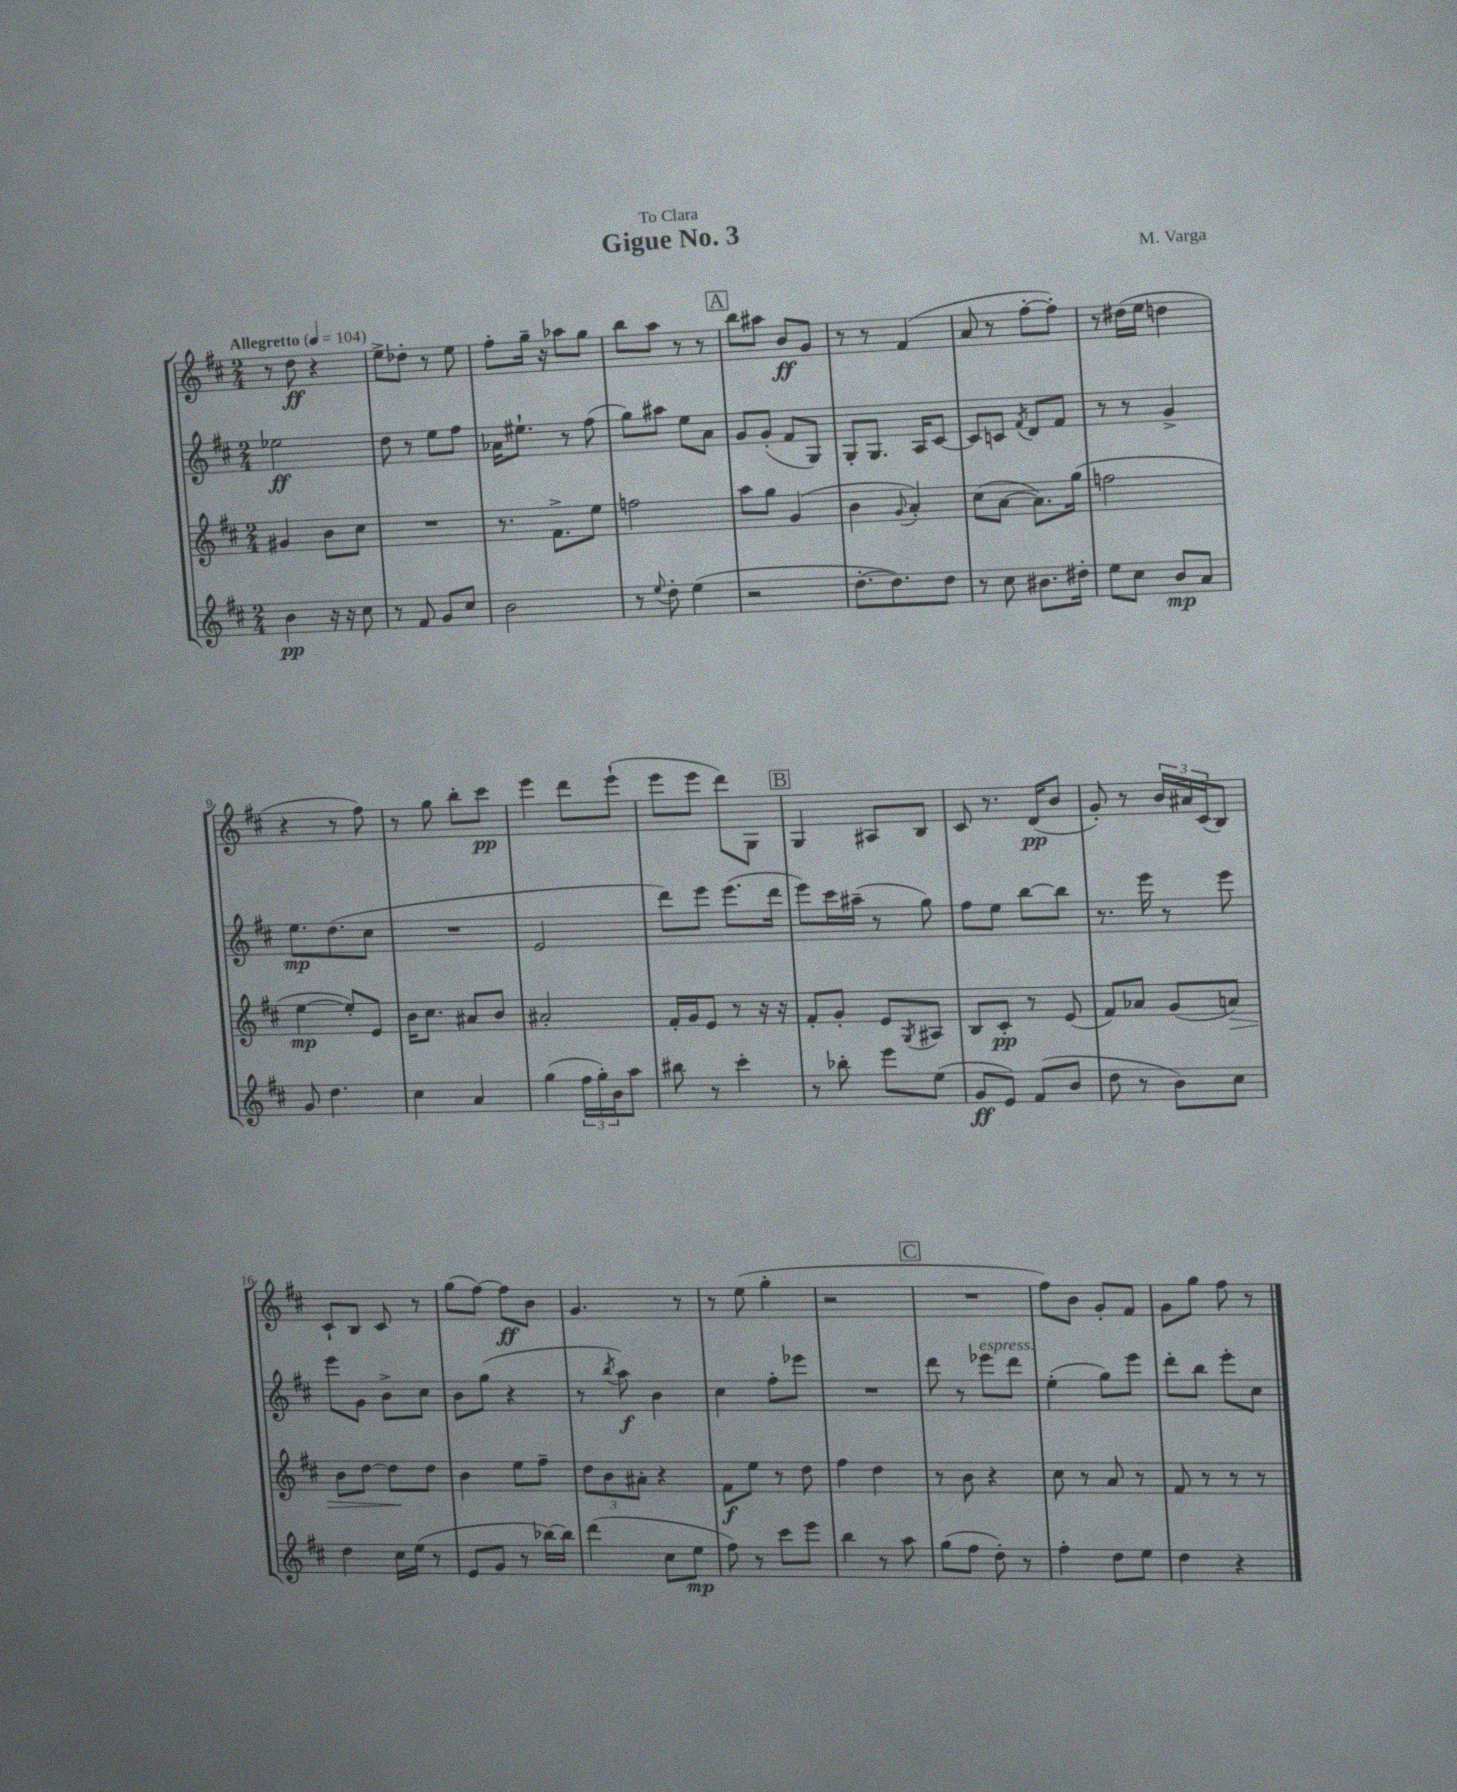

**kern	**kern	**kern	**kern
*staff4	*staff3	*staff2	*staff1
*clefG2	*clefG2	*clefG2	*clefG2
*k[f#c#]	*k[f#c#]	*k[f#c#]	*k[f#c#]
*M2/4	*M2/4	*M2/4	*M2/4
*MM104	*MM104	*MM104	*MM104
4b	4g#	2ee-	8r
.	.	.	8dd
16r	8b	.	4r
16r	.	.	.
8cc#	8cc#	.	.
=	=	=	=
8r	2r	8dd	8ee^
8f#	.	8r	8dd-'
8g	.	8ee	8r
8cc#	.	8ff#	8ee
=	=	=	=
2b	8.r	16a-	8ff#'
.	.	8.ee#`	.
.	.	.	16gg~
.	8.f#^	.	16r
.	.	8r	8aa-
.	8ee	(8ff#	8gg
=	=	=	=
8r	2ff	8gg)	8bb
8qqee	.	.	.
8dd'	.	8aa#	8aa
(4ee	.	8ee	8r
.	.	8a	8r
=	=	=	=
2r	8aa	8g	8bb
.	8gg	(8g'	8aa#
.	(4g	8f#	8b
.	.	8G)	8g
=	=	=	=
[8.dd'	4b	8G'	8r
.	.	8.G	8r
8.dd])	.	.	.
.	8qqg	.	.
.	4a')	.	(4f#
.	.	16A	.
8dd	.	[8c#	.
=	=	=	=
8r	(8cc#	8c#]	8a
8cc#	[8a	8c	8r
.	.	8qf#	.
8.b#	8.a])	8d	[8ff#'
.	.	8f#	8ff#'])
16dd#'	(16gg	.	.
=	=	=	=
8ee	2ff	8r	8r
8cc#	.	8r	(16dd#
.	.	.	16ee
8b	.	4g^	4dd
8a	.	.	.
=	=	=	=
8g	[4ee	8.ee	4r
4.dd	.	.	.
.	.	(8.dd	.
.	8ee'])	.	8r
.	8e	8cc#	8ff#)
=	=	=	=
4cc#	16b	2r	8r
.	8.cc#	.	.
.	.	.	8gg
4a	8a#	.	8bb'
.	8b	.	8ccc#
=	=	=	=
(4gg	2a#'	2e	4eee
24ff#	.	.	8ddd
24gg')	.	.	.
24b	.	.	.
8aa	.	.	(8eee`
=	=	=	=
8bb#	16f#'	8ddd)	8eee
.	16g	.	.
8r	8e	8eee	8eee
4ccc#'	8r	(8.eee	8ddd)
.	16r	.	8G
.	16r	16ddd	.
=	=	=	=
8r	8f#'	8eee)	4G
8bb-'	8g'	16ccc#	.
.	.	(16aa#~	.
8eee	8e	8r	8A#
.	8qG	.	.
(8ee	8A#	8gg)	8B
=	=	=	=
8g	8B	8ff#	8c#
8e)	8c#'	8ee	8.r
(8f#	8r	[8bb	.
.	.	.	(16d
8b	(8e	8bb]	8b
=	=	=	=
8dd	8f#)	8.r	8g')
8r	8a-	.	8r
.	.	16eee	.
8b)	(8g	8r	24b
.	.	.	24a#
.	.	.	(24c#
8cc#	8a)	8eee	8B)
=	=	=	=
4dd	8b	8eee	8c#`
.	[8dd	8g	8B
16cc#	8dd]	8b^	8c#
(16ee	.	.	.
8r	8dd	8cc#	8r
=	=	=	=
8e	4b	8b	(8gg
8g	.	(8gg	[8ff#)
8r	8ee	4r	8ff#]
[16bb-)	8ff#~	.	8b
16bb-]	.	.	.
=	=	=	=
(4ddd	12dd	8r	4.g
.	12b	.	.
.	.	8qbb	.
.	.	8aa)	.
.	12a#'	.	.
8cc#	4r	4b	.
8ee	.	.	8r
=	=	=	=
8ff#)	8f#	4cc#	8r
8r	8ee	.	(8ee
8ccc#	8r	8ff#'	4gg'
8eee	8dd	8eee-	.
=	=	=	=
4bb	4ff#	2r	2r
8r	4dd	.	.
8aa	.	.	.
=	=	=	=
(8gg	8r	8ddd	2r
8ff#	8b	8r	.
8dd')	4r	8eee-	.
8r	.	8ddd	.
=	=	=	=
4ff#'	8cc#	(4ee'	8ff#)
.	8r	.	8b
8dd	8a	8gg)	8g'
8ee	8r	8eee	8f#
=	=	=	=
4dd	8f#	8ddd'	8g
.	8r	8bb	8gg
4r	8r	8eee'	8ff#
.	8r	8cc#	8r
==	==	==	==
*-	*-	*-	*-
